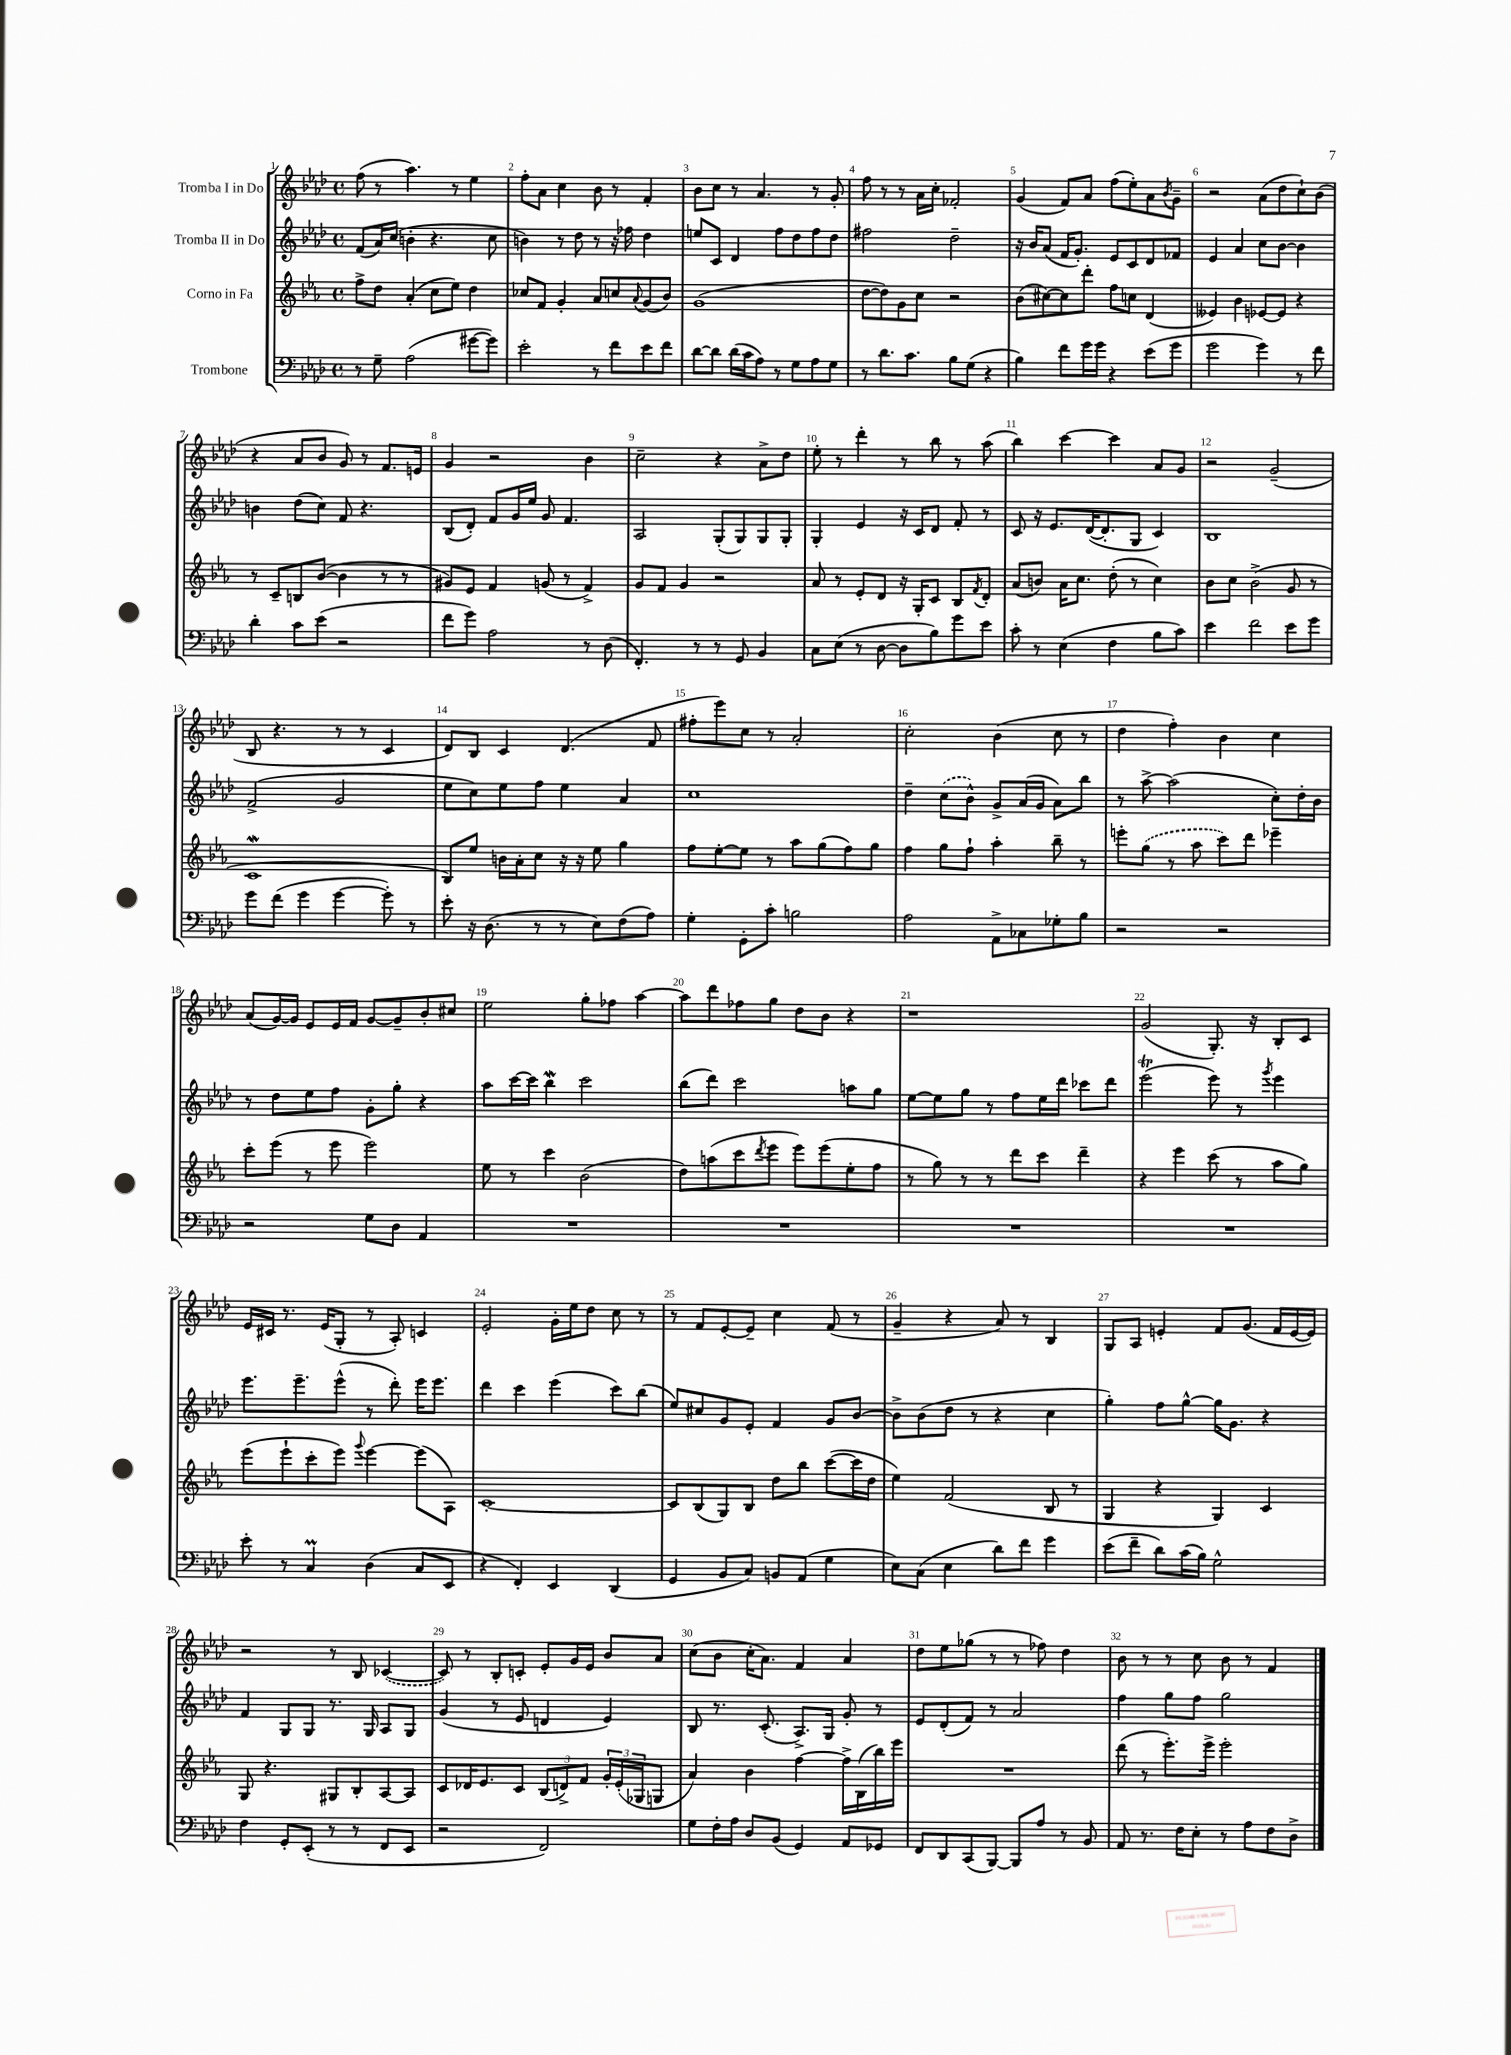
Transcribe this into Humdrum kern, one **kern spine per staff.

**kern	**kern	**kern	**kern
*staff4	*staff3	*staff2	*staff1
*clefF4	*clefG2	*clefG2	*clefG2
*k[b-e-a-d-]	*k[b-e-a-]	*k[b-e-a-d-]	*k[b-e-a-d-]
*M4/4	*M4/4	*M4/4	*M4/4
*met(c)	*met(c)	*met(c)	*met(c)
8r	8ff^\L	(8f/L	(8ff\
8G~\	8dd\J	16a-/L)	8r
.	.	(16cc/JJ	.
(2A-\	(4a-'/	4b'\	4.aa-\)
.	8cc\L	4.r	.
.	8ee-\J)	.	8r
[8g#\L	4dd\	.	4ee-\
8g#\]J)	.	8cc\	.
=	=	=	=
2e-'\	8cc-/L	4b\)	8ff'\L
.	8f/J	.	8a-\J
.	4g'/	8r	4cc\
.	.	8dd-\	.
8r	8a-/L	8r	8b-\
8f\L	8cc/	16r	8r
.	.	16ff-\	.
.	8qqa-/	.	.
8e-\	(8g/	4dd-\	4f'/
8f\J	8b-/J)	.	.
=	=	=	=
[8d-\L	(1g	8ee/L	8b-\L
8d-\]J	.	8c/J	8cc\J
(16d-\LL	.	4d-/	8r
16c\J	.	.	.
8A-\J)	.	.	4.a-/
8r	.	8ff\L	.
8G\L	.	8dd-\	.
8A-\	.	8ff\	8r
8G\J	.	8dd-\J	8g'/
=	=	=	=
8r	[8dd\L	2ff#\	8ff\
8.d-\L	8dd\])	.	8r
.	8g\	.	8r
8.c\J	.	.	.
.	8cc\J	.	16a-\LL
.	.	.	16cc'\JJ
8B-\L	2r	2dd-~\	2f-'/
(8G\J	.	.	.
4r	.	.	.
=	=	=	=
4B-\)	(8b-\L	16r	(4g/
.	.	16b-/LK	.
.	[8cc#\)	(8a-/J	.
8f\L	8cc#\]	16f/LK	8f/L)
.	.	8.g'/J)	.
16g\L	8ddd'\J	.	8a-/J
16g\JJ	.	.	.
4r	8ff\L	8e-/L	(8ff\L
.	8cc\J	8c/	8ee-'\)
(8e-\L	(4d/	8d-/	8a-\
.	.	.	8qb-/
8g\J	.	8f-/J	8g~\J
=	=	=	=
2g\	4e--/)	4e-/	2r
.	4b-\	4a-/	.
4g\)	[8e-/L	8cc\L	(8a-\L
.	8e-/]J	[8b-\J	8dd-\
8r	4r	4b-\]	8cc`\)
8f\	.	.	(8b-\J
=	=	=	=
4d-'\	8r	4b\	4r
.	8c~/L	.	.
8c\L	8B/	(8dd-\L	8a-/L
(8e-\J	([8b-/J	8cc\J)	8b-/J
2r	4b-\]	8f/	8g/)
.	.	4.r	8r
.	8r	.	8.f/L
.	8r	.	.
.	.	.	16e/Jk
=	=	=	=
8f\L	8g#/L)	(8B-/L	4g/
8g\J)	8e-/J	8d-'/J)	.
2A-\	4f/	8f/L	2r
.	.	16g/L	.
.	.	16ee-/JJ	.
.	(8g/	8g/	.
.	8r	4.f/	.
8r	4f^/)	.	4b-\
(8D-\	.	.	.
=	=	=	=
4.FF'/)	8g/L	2A-/	2cc~\
.	8f/J	.	.
.	4g/	.	.
8r	.	.	.
8r	2r	(8G'/L	4r
8GG/	.	8G/)	.
4BB-/	.	8G/	8a-^\L
.	.	8G'/J	8dd-\J
=	=	=	=
8C\L	8a-/	4G'/	8ee-'\
(8E-\J	8r	.	8r
8r	8e-'/L	4e-/	4ddd-'\
[8D-\	8d/J	.	.
8D-\]L	16r	16r	8r
.	16G'/LK	16c/LK	.
8B-\)	8c/J	8d-/J	8bb-\
8g\	8B-/L	8f'/	8r
.	8qf/	.	.
8e-\J	8d'/J	8r	(8aa-\
=	=	=	=
8c'\	(8a-/L	8c/	4bb-\)
8r	8b/J)	16r	.
.	.	8.e-/L	.
(4E-\	16a-\LK	.	[4ccc\
.	8.cc\J	.	.
.	.	([16d-/K	.
.	.	8.d-'/]	.
4F\	(8dd'\	.	4ccc\]
.	8r	8G/J	.
8B-\L	4cc\)	4c/)	8a-/L
8c\J)	.	.	8g/J
=	=	=	=
4e-\	8b-\L	1B-	2r
.	8cc\J	.	.
2f\	(2b-^\	.	.
.	.	.	(2g~/
8e-\L	8g/	.	.
8g\J	8r	.	.
=	=	=	=
8g\L	1c	(2f^/	8B-/
(8f\J	.	.	4.r
4g\	.	.	.
[4g\	.	2g/	8r
.	.	.	8r
8g'\])	.	.	4c/
8r	.	.	.
=	=	=	=
8e-'\	8B-/L)	8ee-\L	8d-/L)
16r	8ee-/J	8cc\)	8B-/J
(8.D-\	.	.	.
.	16b\LL	8ee-\	4c/
.	16a-'\J	.	.
8r	8cc\J	8ff\J	.
8r	16r	4ee-\	(4.d-/
.	16r	.	.
8E-\L)	8ee-\	.	.
(8F\	4gg\	4a-/	.
8A-\J)	.	.	8f/
=	=	=	=
4G'\	8ff\L	1cc	8ff#'\L
.	[8ee-'\	.	8eee-\)
8GG'\L	8ee-\]J	.	8cc\J
8c'\J	8r	.	8r
2B\	8aa-\L	.	2a-'/
.	(8gg\	.	.
.	8ff\)	.	.
.	8gg\J	.	.
=	=	=	=
2A-\	4ff\	4dd-~\	2cc'\
.	8gg\L	(8cc\L	.
.	8ff`\J	8b-^^\J)	.
8AA-^\L	4aa-'\	8g^/L	(4b-\
8C-\	.	(16a-/L	.
.	.	16g/JJ	.
8G-'\	8bb-~\	8a-\L)	8cc\
8B-\J	8r	8bb-\J	8r
=	=	=	=
2r	8eee'\L	8r	4dd-\
.	(8gg\J	[8aa-^\	.
.	8r	(2aa-\]	4ff'\)
.	8aa-\	.	.
2r	8ccc\L)	.	4b-\
.	8ddd\J	.	.
.	4eee-~\	8cc'\L)	4cc\
.	.	16dd-'\L	.
.	.	16b-\JJ	.
=	=	=	=
2r	8ccc'\L	8r	(8a-/L
.	(8eee-\J	8dd-\L	[16g/L)
.	.	.	16g/]JJ
.	8r	8ee-\	8e-/L
.	8eee-\	8ff\J	16e-/L
.	.	.	16f/JJ
8G\L	2eee-\)	8g'\L	[8g/L
8D-\J	.	8gg'\J	8g~/]
4AA-/	.	4r	8b-'/
.	.	.	8cc#/J
=	=	=	=
1r	8ee-\	8aa-\L	2ee-\
.	8r	[16ccc\L	.
.	.	16ccc\]JJ	.
.	4ccc\	4bb-\	.
.	(2b-\	2ccc\	8gg'\L
.	.	.	8ff-\J
.	.	.	[4aa-\
=	=	=	=
1r	8dd\L)	(8bb-\L	8aa-\]L
.	(8aa\	8ddd-\J)	8ddd-\
.	8ccc\	2ccc\	8ff-\
.	8qddd/	.	.
.	8eee-\J	.	8gg\J
.	8eee-\L)	.	8dd-\L
.	(8eee-\	.	8b-\J
.	8ee-'\	8aa\L	4r
.	8ff\J	8gg\J	.
=	=	=	=
1r	8r	[8ee-\L	1r
.	8gg\)	8ee-\]	.
.	8r	8gg\J	.
.	8r	8r	.
.	8ddd\L	8ff\L	.
.	8ccc\J	16ee-\L	.
.	.	16ddd-\JJ	.
.	4ddd~\	8ccc-\L	.
.	.	8ddd-\J	.
=	=	=	=
1r	4r	(2eee-\	(2g/
.	4eee-\	.	.
.	(8ccc\	8eee-\)	8.G'/)
.	8r	8r	.
.	.	.	16r
.	.	8qggg/	.
.	8aa-\L	4eee-\	8B-'/L
.	8gg\J)	.	8c/J
=	=	=	=
8e-'\	(8eee-\L	8.eee-\L	16e-/LL
.	.	.	16c#/JJ
8r	8eee-`\	.	8.r
.	.	8.eee-~\	.
4C/	8ccc'\	.	.
.	.	.	(16e-/LK
.	8eee-\J)	(8eee-^^\J	8G'/J
.	8qqggg/	.	.
(4D-\	[4eee-\	8r	8r
.	.	8ddd-'\)	8A-'/)
8C/L	(8eee-\]L	16eee-\LK	4c/
.	.	8.eee-\J	.
8EE-/J	8A-\J)	.	.
=	=	=	=
4r	[1c'	4ddd-\	2e-'/
4FF'/)	.	4ccc\	.
4EE-/	.	(4eee-\	16g'\LL
.	.	.	16ee-\J
.	.	.	8dd-\J
(4DD-/	.	8ccc\L)	8cc\
.	.	(8bb-\J	8r
=	=	=	=
4GG/	8c/]L	8ee-/L)	8r
.	(8B-/	8cc#/	8f/L
8BB-/L	8G/)	8g/	[8e-'/
8C/J)	8B-/J	8e-'/J	8e-~/]J
8BB/L	8dd\L	4f/	4cc\
(8AA-/J	8bb-\J	.	.
4G\	([8ccc\L	8g/L	(8f/
.	16ccc\]L	[8b-/J	8r
.	16dd\JJ	.	.
=	=	=	=
8E-\L)	4ee-\)	8b-^\]L	4g~/
(8C\J	.	(8b-\	.
4E-\	(2f/	8dd-\J	4r
.	.	8r	.
8d-\L)	.	4r	8a-/)
8f\J	.	.	8r
4g\	8B-/	4cc\	4B-/
.	8r	.	.
=	=	=	=
(8e-\L	4G/	4gg'\)	8G/L
8f~\J	.	.	8A-/J
8d-\L)	4r	8ff\L	4e'/
(16c\L	.	[8gg^^\J	.
16B-\JJ)	.	.	.
2G^^\	4G/)	16gg\]LK	8f/L
.	.	8.g\J	.
.	.	.	(8.g/J
.	4c/	4r	.
.	.	.	16f/LL
.	.	.	[16e/
.	.	.	16e/]JJ)
=	=	=	=
4F\	8G/	4f/	2r
.	4.r	.	.
8GG'/L	.	8G/L	.
(8EE-'/J	.	8G/J	.
8r	8G#/L	8.r	8r
8r	8B-'/	.	8B-/
.	.	16G/	.
8FF/L	[8A-/	8A-/L	([4c-/
8EE-/J	8A-/]J	8G/J	.
=	=	=	=
2r	8c/L	(4g/	8c-/])
.	16d-/K	.	8r
.	8.e-/	.	.
.	.	8r	8B-'/L
.	8c/J	8e-/	8c'/J
2FF/)	(12B-/L	4d/	8e-'/L
.	12d^/)	.	.
.	.	.	16g/L
.	12f/J	.	.
.	.	.	16e-/JJ
.	24g'/LL	4e-/)	8b-/L
.	(24e-'/	.	.
.	24G-/J	.	.
.	8G/J	.	8a-/J
=	=	=	=
8G\L	4a-/)	8B-/	(8cc\L
16F'\L	.	8.r	8b-\J
16A-\JJ	.	.	.
8D-/L	4b-\	.	16cc'\LK
.	.	(8.c'/	8.a-\J)
(8BB-/J	.	.	.
4GG/)	[4ff\	8.A-^/L)	4f/
.	.	16G/Jk	.
8AA-/L	16ff^\]LL	8g'/	4a-/
.	(16B-\	.	.
8GG-/J	16bb-\)	8r	.
.	16eee-\JJ	.	.
=	=	=	=
8FF/L	1r	8e-/L	8dd-\L
8DD-/	.	(8d-'/	8ee-\
(8CC/	.	8f/J)	(8gg-\J
[8BBB-/J)	.	8r	8r
8BBB-/]L	.	2a-/	8r
8A-/J	.	.	8ff-\)
8r	.	.	4dd-\
8BB-/	.	.	.
=	=	=	=
8AA-/	(8ddd\	4ff\	8b-\
8.r	8r	.	8r
.	8.eee-'\L)	8gg\L	8r
16F\LK	.	.	.
8E-'\J	.	8ff\J	8cc\
.	16eee-^\Jk	.	.
8r	2eee-'\	2gg\	8b-\
8A-\L	.	.	8r
8F\	.	.	4f/
8D-^\J	.	.	.
==	==	==	==
*-	*-	*-	*-
